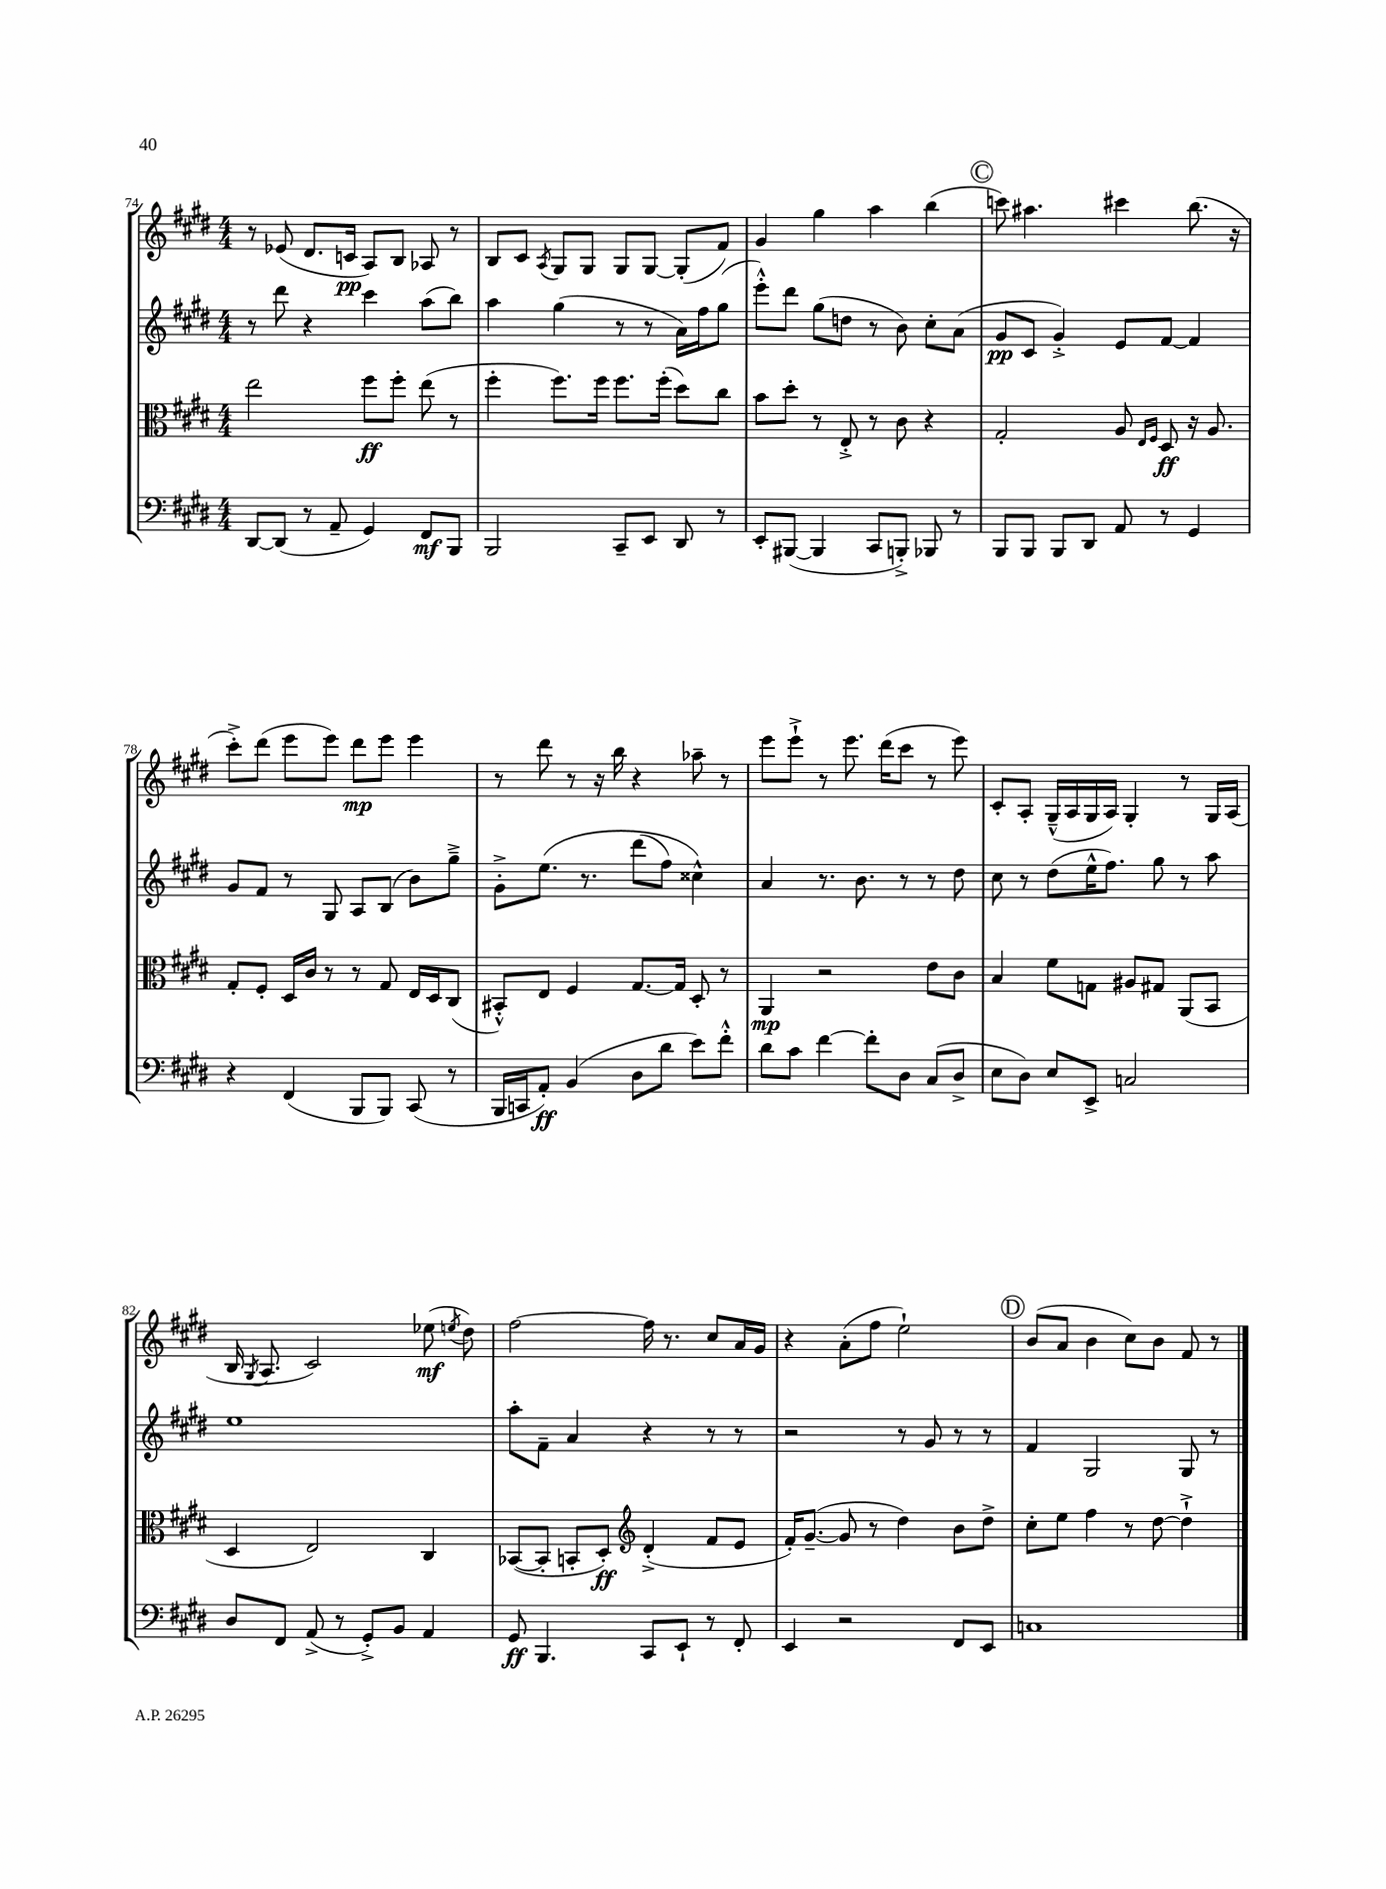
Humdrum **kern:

**kern	**dynam	**kern	**dynam	**kern	**dynam	**kern	**dynam
*part4	*part4	*part3	*part3	*part2	*part2	*part1	*part1
*staff4	*staff4	*staff3	*staff3	*staff2	*staff2	*staff1	*staff1
*clefF4	*	*clefC3	*	*clefG2	*	*clefG2	*
*k[f#c#g#d#]	*	*k[f#c#g#d#]	*	*k[f#c#g#d#]	*	*k[f#c#g#d#]	*
*M4/4	*	*M4/4	*	*M4/4	*	*M4/4	*
=74	=74	=74	=74	=74	=74	=74	=74
[8DD#/L	.	2ee\	.	8r	.	8r	.
(8DD#/J]	.	.	.	8ddd#\	.	(8e-X/	.
8r	.	.	.	4r	.	8.d#/L	.
8AA~/	.	.	.	.	.	.	.
.	.	.	.	.	.	16cn/Jk	pp
4GG#/)	.	8ff#\L	ff	4ccc#\	.	8A/L)	.
.	.	8ff#'\J	.	.	.	8B/J	.
8FF#/L	mf	(8ee\	.	(8aa\L	.	8A-X/	.
8BBB/J	.	8r	.	8bb\J)	.	8r	.
=75	=75	=75	=75	=75	=75	=75	=75
2BBB/	.	4ff#'\	.	4aa\	.	8B/L	.
.	.	.	.	.	.	8c#/J	.
.	.	.	.	.	.	8qA/	.
.	.	8.ff#\L)	.	(4gg#\	.	8G#/L	.
.	.	.	.	.	.	8G#/J	.
.	.	16ff#\Jk	.	.	.	.	.
8CC#~/L	.	8.ff#\L	.	8r	.	8G#/L	.
8EE/J	.	.	.	8r	.	[8G#/J	.
.	.	(16ff#'\Jk	.	.	.	.	.
8DD#/	.	8dd#\L)	.	16a\LL)	.	(8G#'/L]	.
.	.	.	.	16ff#\J	.	.	.
8r	.	8cc#\J	.	(8gg#\J	.	8f#/J)	.
=76	=76	=76	=76	=76	=76	=76	=76
8EE'/L	.	8b\L	.	8eee'^^\L)	.	4g#/	.
([8BBB#X/J	.	8dd#'\J	.	8ddd#\J	.	.	.
4BBB#/]	.	8r	.	(8gg#\L	.	4gg#\	.
.	.	8E'^/	.	8ddn\J	.	.	.
8CC#/L	.	8r	.	8r	.	4aa\	.
8BBBn'^/J)	.	8c#\	.	8b\)	.	.	.
8BBB-X/	.	4r	.	8cc#'\L	.	(4bb\	.
8r	.	.	.	(8a\J	.	.	.
!!LO:REH:place=s1:t=C
=77	=77	=77	=77	=77	=77	=77	=77
8BBB/L	.	2G#'/	.	8g#/L	pp	8cccn\)	.
8BBB/J	.	.	.	8c#/J	.	4.aa#X\	.
8BBB/L	.	.	.	4g#'^/)	.	.	.
8DD#/J	.	.	.	.	.	.	.
8AA/	.	8A/	.	8e/L	.	4ccc#X\	.
.	.	16qqE/LL	.	.	.	.	.
.	.	16qqF#/JJ	.	.	.	.	.
8r	.	8D#/	ff	[8f#/J	.	.	.
4GG#/	.	16r	.	4f#/]	.	(8.bb\	.
.	.	8.A/	.	.	.	.	.
.	.	.	.	.	.	16r	.
!!LO:LB:g=z
=78	=78	=78	=78	=78	=78	=78	=78
4r	.	8G#'/L	.	8g#/L	.	8ccc#'^\L)	.
.	.	8F#'/J	.	8f#/J	.	(8ddd#\J	.
(4FF#/	.	16D#/LL	.	8r	.	8eee\L	.
.	.	16c#/JJ	.	.	.	.	.
.	.	8r	.	8G#/	.	8eee\J)	.
8BBB/L	.	8r	.	8A/L	.	8ddd#\L	mp
8BBB/J)	.	8G#/	.	(8B/J	.	8eee\J	.
(8CC#/	.	16E/LL	.	8b\L)	.	4eee\	.
.	.	16D#/J	.	.	.	.	.
8r	.	(8C#/J	.	8gg#~^\J	.	.	.
=79	=79	=79	=79	=79	=79	=79	=79
16BBB/LL	.	8BB#X'^^/L)	.	8g#'^\L	.	8r	.
16CCn/J	.	.	.	.	.	.	.
8AA'/J)	ff	8E/J	.	(8.ee\J	.	8ddd#\	.
(4BB/	.	4F#/	.	.	.	8r	.
.	.	.	.	8.r	.	.	.
.	.	.	.	.	.	16r	.
.	.	.	.	.	.	16bb\	.
8D#\L	.	[8.G#/L	.	(8ddd#\L	.	4r	.
8d#\J	.	.	.	8ff#\J)	.	.	.
.	.	16G#/Jk]	.	.	.	.	.
8e\L)	.	8D#'/	.	4cc##X^^\)	.	8aa-X~\	.
8f#'^^\J	.	8r	.	.	.	8r	.
=80	=80	=80	=80	=80	=80	=80	=80
8d#\L	.	4AA/	mp	4a/	.	8eee\L	.
8c#\J	.	.	.	.	.	8eee`^\J	.
[4f#\	.	2r	.	8.r	.	8r	.
.	.	.	.	.	.	8.eee\	.
.	.	.	.	8.b\	.	.	.
8f#'\L]	.	.	.	.	.	.	.
.	.	.	.	.	.	(16ddd#\KL	.
8D#\J	.	.	.	8r	.	8ccc#\J	.
(8C#/L	.	8e\L	.	8r	.	8r	.
8D#^/J	.	8c#\J	.	8dd#\	.	8eee\)	.
=81	=81	=81	=81	=81	=81	=81	=81
8E\L	.	4B/	.	8cc#\	.	8c#'/L	.
8D#\J)	.	.	.	8r	.	8A'/J	.
8E/L	.	8f#\L	.	(8dd#\L	.	(16G#~^^/LL	.
.	.	.	.	.	.	16A/	.
8EE^/J	.	8Gn\J	.	16ee^^\K	.	16G#/	.
.	.	.	.	8.ff#\J)	.	16A/JJ)	.
2Cn/	.	8A#X/L	.	.	.	4G#'/	.
.	.	8G#X/J	.	8gg#\	.	.	.
.	.	(8AA/L	.	8r	.	8r	.
.	.	8BB/J	.	8aa\	.	16G#/LL	.
.	.	.	.	.	.	(16A/JJ	.
!!LO:LB:g=z
=82	=82	=82	=82	=82	=82	=82	=82
8D#/L	.	4D#/	.	1ee	.	16B/	.
.	.	.	.	.	.	8qG#/	.
.	.	.	.	.	.	8.A/	.
8FF#/J	.	.	.	.	.	.	.
(8AA^/	.	2E/)	.	.	.	2c#/)	.
8r	.	.	.	.	.	.	.
8GG#'^/L)	.	.	.	.	.	.	.
8BB/J	.	.	.	.	.	.	.
4AA/	.	4C#/	.	.	.	(8ee-X\	mf
.	.	.	.	.	.	8qeen/	.
.	.	.	.	.	.	8dd#\)	.
=83	=83	=83	=83	=83	=83	=83	=83
8GG#/	ff	([8BB-X/L	.	8aa'\L	.	[2ff#\	.
4.BBB/	.	8BB-'/J]	.	8f#~\J	.	.	.
.	.	8BBn'/L	.	4a/	.	.	.
.	.	8D#'/J)	ff	.	.	.	.
*	*	*clefG2	*	*	*	*	*
8CC#/L	.	(4d#'^/	.	4r	.	16ff#\]	.
.	.	.	.	.	.	8.r	.
8EE`/J	.	.	.	.	.	.	.
8r	.	8f#/L	.	8r	.	8cc#/L	.
8FF#'/	.	8e/J	.	8r	.	16a/L	.
.	.	.	.	.	.	16g#/JJ	.
=84	=84	=84	=84	=84	=84	=84	=84
4EE/	.	16f#'/KL)	.	2r	.	4r	.
.	.	([8.g#~/J	.	.	.	.	.
2r	.	8g#/]	.	.	.	(8a'\L	.
.	.	8r	.	.	.	8ff#\J	.
.	.	4dd#\)	.	8r	.	2ee`\)	.
.	.	.	.	8g#/	.	.	.
8FF#/L	.	8b\L	.	8r	.	.	.
8EE/J	.	8dd#^\J	.	8r	.	.	.
!!LO:REH:place=s1:t=D
=85	=85	=85	=85	=85	=85	=85	=85
1Cn	.	8cc#'\L	.	4f#/	.	(8b/L	.
.	.	8ee\J	.	.	.	8a/J	.
.	.	4ff#\	.	2G#/	.	4b\	.
.	.	8r	.	.	.	8cc#\L)	.
.	.	[8dd#\	.	.	.	8b\J	.
.	.	4dd#`^\]	.	8G#/	.	8f#/	.
.	.	.	.	8r	.	8r	.
==	==	==	==	==	==	==	==
*-	*-	*-	*-	*-	*-	*-	*-
